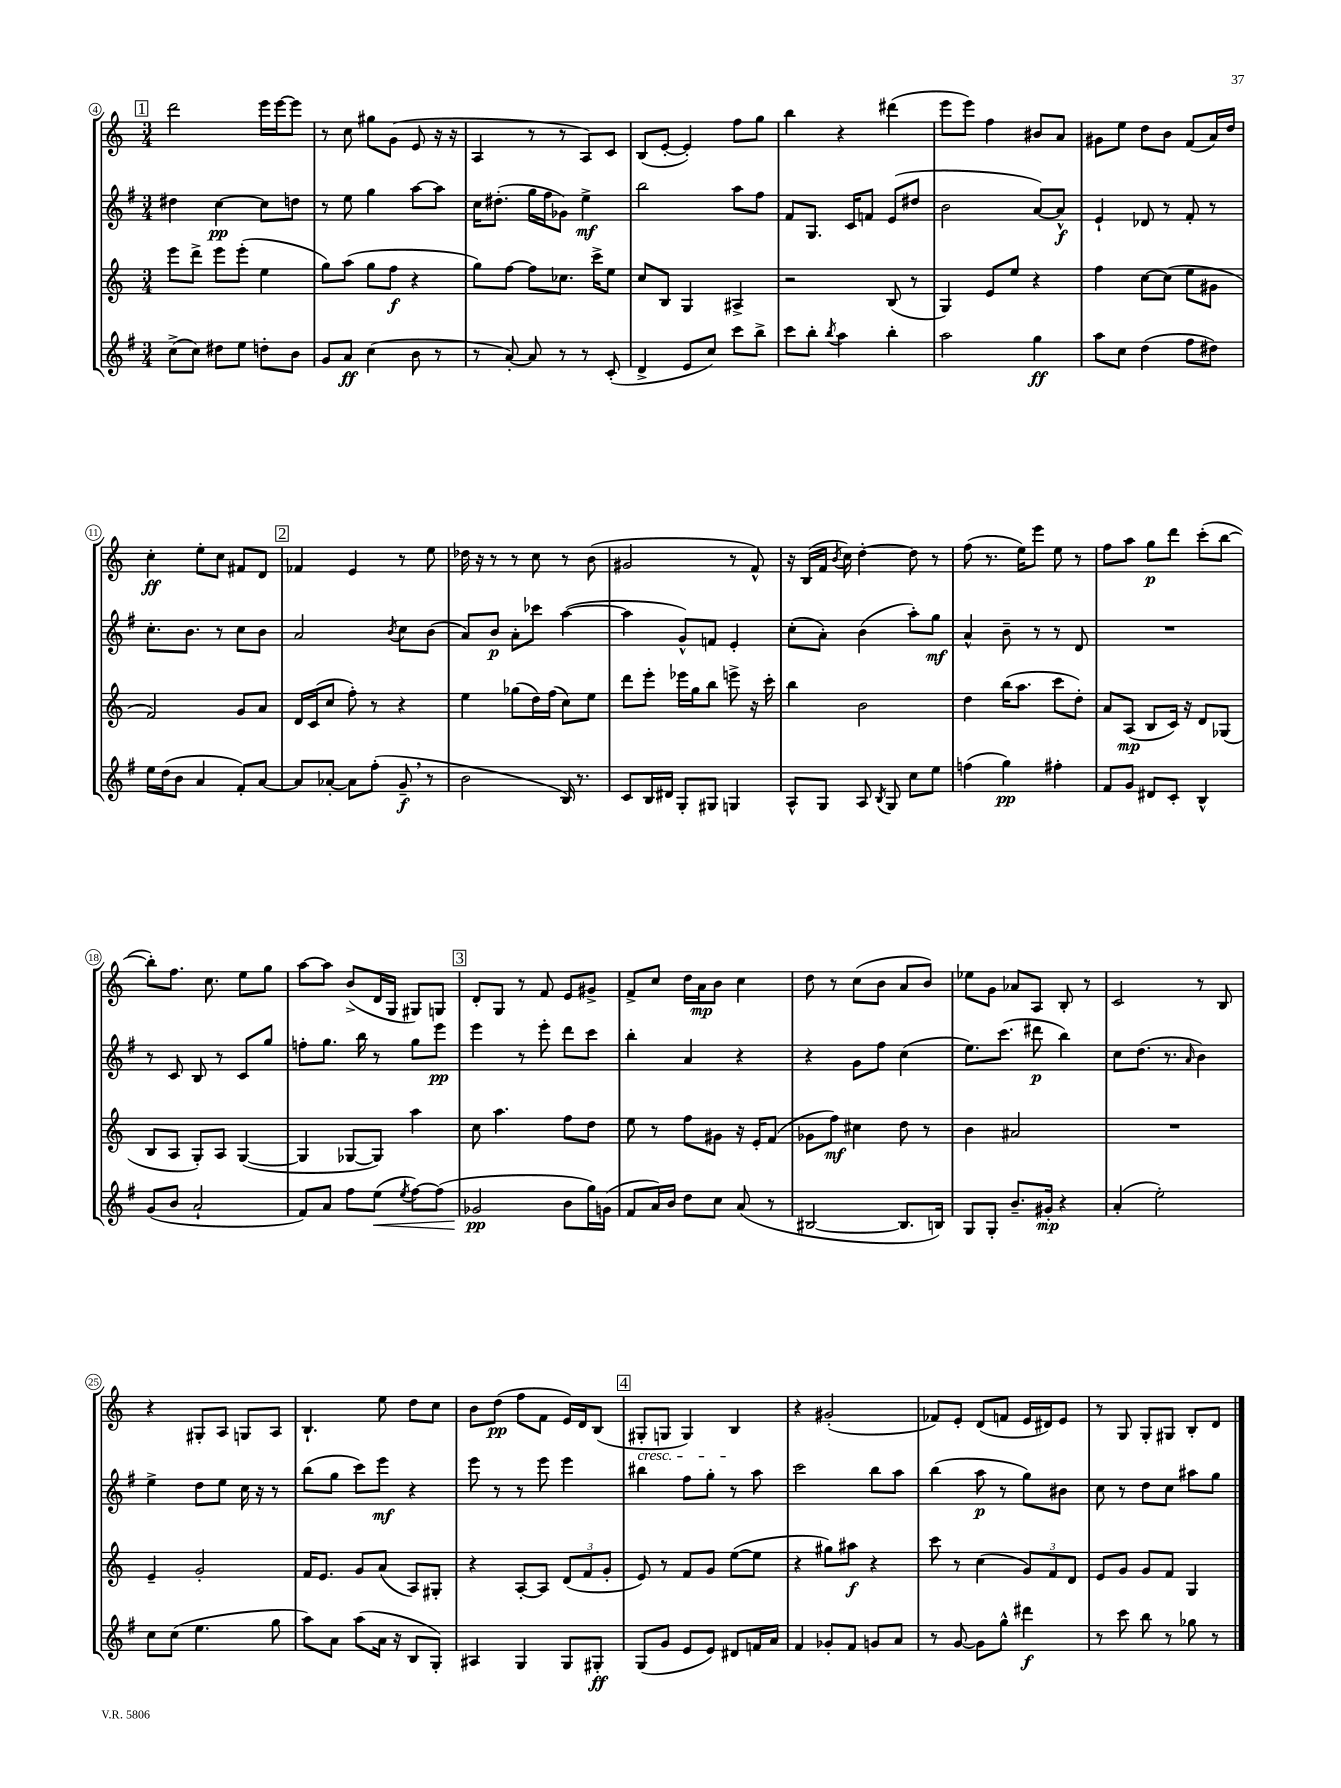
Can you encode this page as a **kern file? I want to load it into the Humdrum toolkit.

**kern	**kern	**kern	**kern
*staff4	*staff3	*staff2	*staff1
*clefG2	*clefG2	*clefG2	*clefG2
*k[f#]	*k[]	*k[f#]	*k[]
*M3/4	*M3/4	*M3/4	*M3/4
(8cc^	8eee	4dd#	2ddd
8cc)	8ddd^	.	.
8dd#	8eee	[4cc	.
8ee	(8eee'	.	.
8dd'	4ee	8cc]	16eee
.	.	.	[16eee
8b	.	8dd	8eee]
=	=	=	=
8g	8gg)	8r	8r
8a	(8aa	8ee	8cc
(4cc	8gg	4gg	8gg#
.	8ff	.	(8g
8b	4r	[8aa	8e
8r	.	8aa]	16r
.	.	.	16r
=	=	=	=
8r	8gg)	16cc	4A
.	.	(8.dd#'	.
[8a')	[8ff	.	.
8a]	8ff]	16gg	8r
.	.	16ff#	.
8r	8.cc-	8g-)	8r
8r	.	4ee^	8A)
.	16ccc^	.	.
(8c'	8ee	.	8c
=	=	=	=
4d^	8cc	2bb	(8B
.	8B	.	[8e'
8e	4G	.	4e'])
8cc)	.	.	.
8ccc	4A#^	8aa	8ff
8bb^	.	8ff#	8gg
=	=	=	=
8ccc	2r	8f#	4bb
8bb'	.	8.G	.
8qbb	.	.	.
4aa	.	.	4r
.	.	16c	.
.	.	8f	.
4bb'	(8B	(8e	(4ddd#
.	8r	8dd#	.
=	=	=	=
2aa	4G)	2b	8eee
.	.	.	8eee)
.	8e	.	4ff
.	8ee	.	.
4gg	4r	[8a)	8b#
.	.	8a^^]	8a
=	=	=	=
8aa	4ff	4e`	8g#
8cc	.	.	8ee
(4dd	[8cc	8d-	8dd
.	(8cc]	8r	8b
8ff#	8ee	8f#'	(8f
8dd#)	8g#	8r	16a)
.	.	.	16dd
=	=	=	=
16ee	2f)	8.cc'	4cc'
(16dd	.	.	.
8b	.	.	.
.	.	8.b	.
4a	.	.	8ee'
.	.	8r	8cc
8f#')	8g	8cc	8f#
[8a	8a	8b	8d
=	=	=	=
8a]	16d	2a	4f-
.	(16c	.	.
[8a-'	8cc	.	.
8a-]	8ff')	.	4e
(8ff#'	8r	.	.
.	.	8qb	.
8g~	4r	8cc	8r
8r	.	(8b	8ee
=	=	=	=
2b	4ee	8a)	16dd-
.	.	.	16r
.	.	8b	8r
.	(8gg-	8a'	8r
.	16dd)	8ccc-	8cc
.	(16ff	.	.
16B)	8cc)	([4aa	8r
8.r	.	.	.
.	8ee	.	(8b
=	=	=	=
8c	8ddd	4aa]	2g#
16B	8eee'	.	.
16d#	.	.	.
8G'	16eee-	8g^^)	.
.	16gg	.	.
8G#	8bb	8f	.
4G	8eee^	4e'	8r
.	16r	.	8f^^)
.	16ccc'	.	.
=	=	=	=
8A^^	4bb	(8cc'	16r
.	.	.	(16B
8G	.	8a')	16f
.	.	.	8qb
.	.	.	16cc)
8A	2b	(4b	[4dd'
8qB	.	.	.
8G	.	.	.
8cc	.	8aa')	8dd]
8ee	.	8gg	8r
=	=	=	=
(4ff	4dd	4a^^	(8ff
.	.	.	8.r
4gg)	(16bb	8b~	.
.	8.aa	.	16ee)
.	.	8r	8eee
4ff#'	8ccc	8r	8ee
.	8dd')	8d	8r
=	=	=	=
8f#	8a	2.r	8ff
8g	(8A	.	8aa
8d#	8B	.	8gg
8c'	16c)	.	8ddd
.	16r	.	.
4B^^	8d	.	(8ccc'
.	(8G-	.	[8bb
=	=	=	=
(8g	8B	8r	8bb'])
8b	8A	8c	8.ff
2a`	8G')	8B	.
.	.	.	8.cc
.	8A	8r	.
.	([4G	8c	8ee
.	.	8gg	8gg
=	=	=	=
8f#)	4G]	8ff'	[8aa
8a	.	8.gg	8aa]
8ff#	[8G-	.	(8b^
.	.	16bb	.
(8ee	8G-])	8r	16d
.	.	.	16G
8qee	.	.	.
[8ff#)	4aa	8gg	8G#)
(8ff#]	.	8eee	8G
=	=	=	=
2g-	8cc	4eee	8d'
.	4.aa	.	8G
.	.	8r	8r
.	.	8eee'	8f
8b	8ff	8ddd	8e
16gg)	8dd	8ccc	8g#^
(16g	.	.	.
=	=	=	=
8f#	8ee	4bb'	8f^
16a)	8r	.	8cc
16b	.	.	.
8dd	8ff	4a	16dd
.	.	.	16a
8cc	8g#	.	8b
(8a	16r	4r	4cc
.	16e'	.	.
8r	(8f	.	.
=	=	=	=
[2B#	8g-	4r	8dd
.	8ff)	.	8r
.	4cc#	8g	(8cc
.	.	8ff#	8b
8.B#]	8dd	(4cc	8a
.	8r	.	8b)
16B)	.	.	.
=	=	=	=
8G	4b	8.ee)	8ee-
8G'	.	.	8g
.	.	(8.ccc	.
8.b~	2a#	.	8a-
.	.	8ddd#	8A
16g#'	.	.	.
4r	.	4bb)	8B'
.	.	.	8r
=	=	=	=
(4a'	2.r	8cc	2c
.	.	(8.dd	.
2ee')	.	.	.
.	.	8.r	.
.	.	16qqa	.
.	.	4b)	8r
.	.	.	8B
=	=	=	=
8cc	4e~	4ee^	4r
(8cc	.	.	.
4.ee	2g'	8dd	8G#'
.	.	8ee	8A
.	.	16cc	8G
.	.	16r	.
8gg	.	8r	8A
=	=	=	=
8aa)	16f	(8bb	4.B`
.	8.e	.	.
8a	.	8gg	.
(8aa	8g	8ccc)	.
16a	(8a	8eee	8ee
16r	.	.	.
8B	8A)	4r	8dd
8G')	8G#'	.	8cc
=	=	=	=
4A#	4r	8eee	8b
.	.	8r	(8dd
4G	[8A'	8r	8ff
.	8A]	8eee	8f
8G	(12d	4eee	16e)
.	.	.	16d
.	12f	.	.
8G#'	.	.	(8B
.	12g'	.	.
=	=	=	=
(8G	8e)	4bb#	8G#'
8g	8r	.	8G
8e	8f	8ff#	4G)
8e)	8g	8gg'	.
8d#	([8ee	8r	4B
16f	8ee]	8aa	.
16a	.	.	.
=	=	=	=
4f#	4r	2ccc	4r
8g-'	8gg#)	.	(2g#'
8f#	8aa#	.	.
8g	4r	8bb	.
8a	.	8aa	.
=	=	=	=
8r	8ccc	(4bb	8f-)
[8g	8r	.	8e'
8g]	(4cc	8aa	(8d
8gg^^	.	8r	8f
4ddd#	12g)	8gg)	16e
.	.	.	16d#)
.	12f	.	.
.	.	8b#	8e
.	12d	.	.
=	=	=	=
8r	8e	8cc	8r
8ccc	8g	8r	8G
8bb	8g	8dd	8G'
8r	8f	8cc	8G#
8gg-	4G	8aa#	8B'
8r	.	8gg	8d
==	==	==	==
*-	*-	*-	*-
